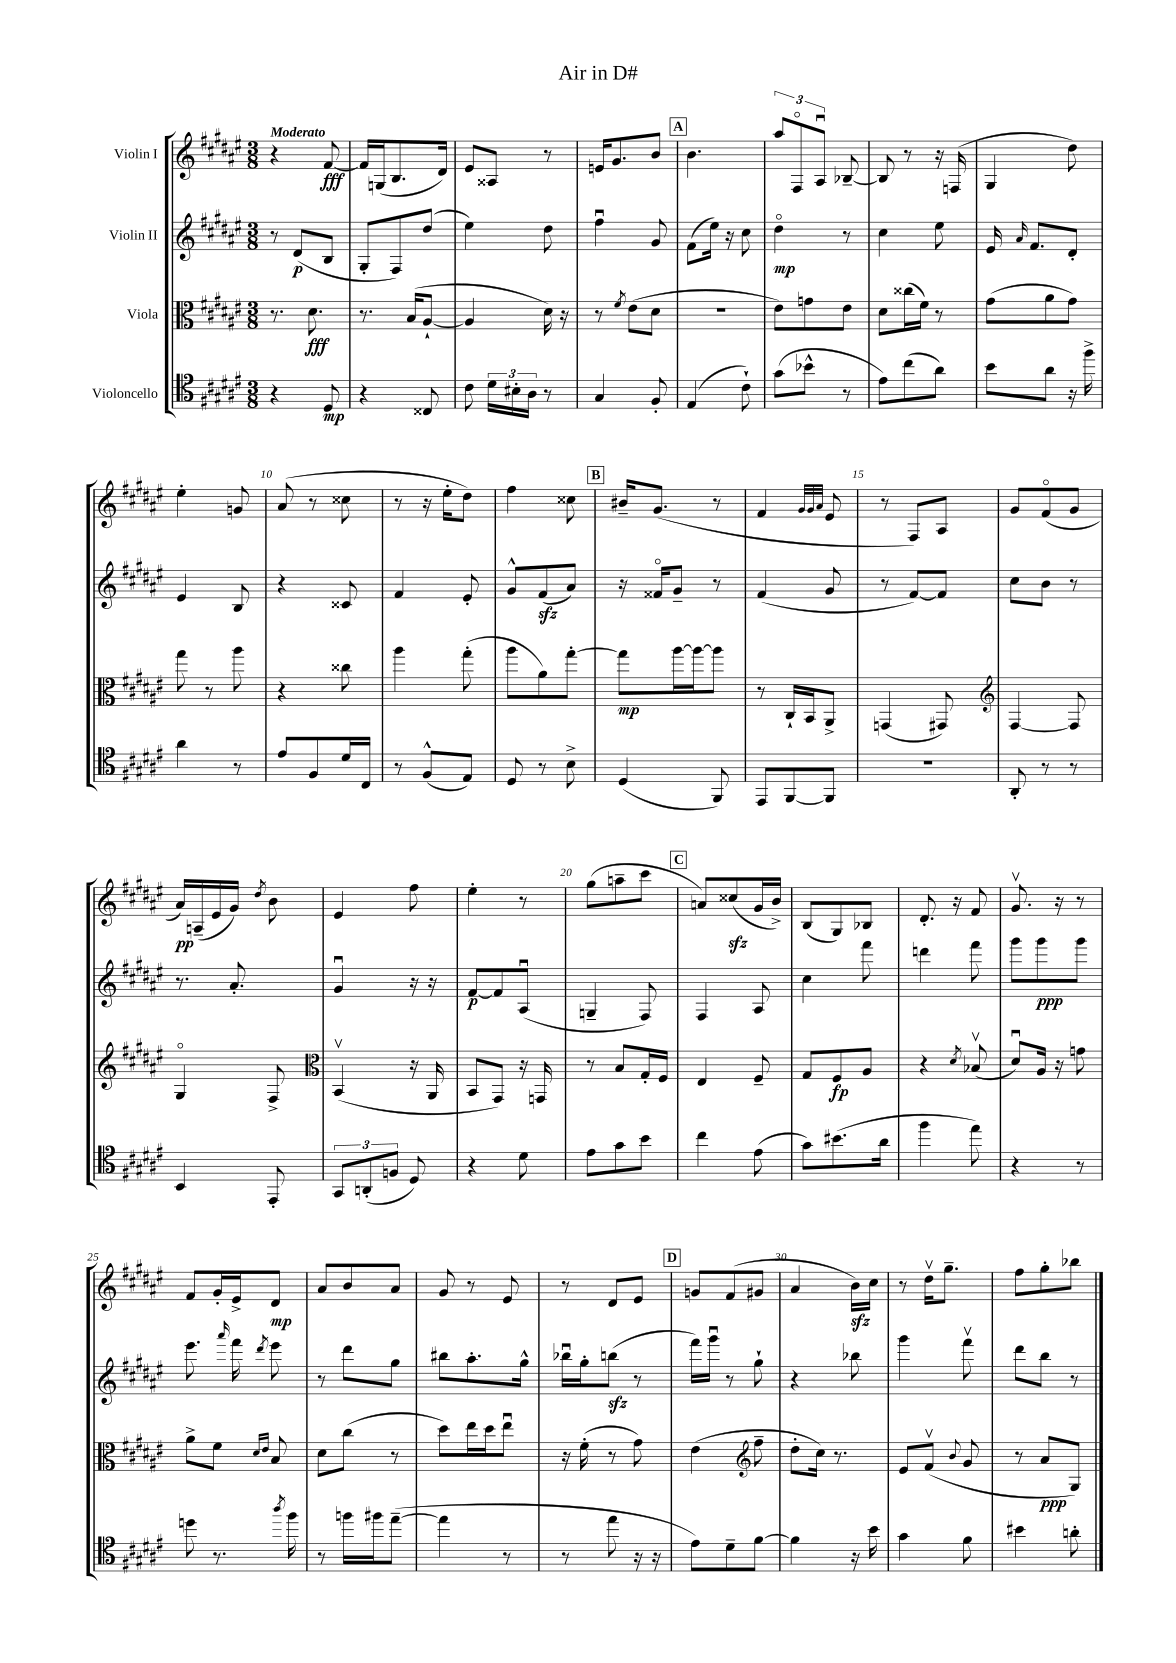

**kern	**dynam	**kern	**dynam	**kern	**dynam	**kern	**dynam
*part4	*part4	*part3	*part3	*part2	*part2	*part1	*part1
*staff4	*staff4	*staff3	*staff3	*staff2	*staff2	*staff1	*staff1
*I"Violoncello	*	*I"Viola	*	*I"Violin II	*	*I"Violin I	*
*clefC4	*	*clefC3	*	*clefG2	*	*clefG2	*
*k[f#c#g#d#a#e#]	*	*k[f#c#g#d#a#e#]	*	*k[f#c#g#d#a#e#]	*	*k[f#c#g#d#a#e#]	*
*M3/8	*	*M3/8	*	*M3/8	*	*M3/8	*
=1	=1	=1	=1	=1	=1	=1	=1
!	!	!	!	!	!	!LO:TX:a:B:t=Moderato	!
4r	.	8.r	.	8r	.	4r	.
.	.	.	.	(8d#/L	p	.	.
.	.	8.d#\	fff	.	.	.	.
8D#/	mp	.	.	8B/J	.	[8f#/	fff
=2	=2	=2	=2	=2	=2	=2	=2
4r	.	8.r	.	8G#'/L	.	16f#/LL]	.
.	.	.	.	.	.	(16Gn/J	.
.	.	.	.	8F#/)	.	8.B/	.
.	.	(16B/KL	.	.	.	.	.
8C##X/	.	[8A#`/J	.	(8dd#/J	.	.	.
.	.	.	.	.	.	16d#/Jk)	.
=3	=3	=3	=3	=3	=3	=3	=3
8c#\	.	4A#/]	.	4ee#\)	.	8e#/L	.
24d#\LL	.	.	.	.	.	8A##X/J	.
24B#X'\	.	.	.	.	.	.	.
24A#\JJ	.	.	.	.	.	.	.
8r	.	16d#\)	.	8dd#\	.	8r	.
.	.	16r	.	.	.	.	.
=4	=4	=4	=4	=4	=4	=4	=4
4G#/	.	8r	.	4ff#u\	.	16en/KL	.
.	.	.	.	.	.	8.g#/	.
.	.	8qf#/	.	.	.	.	.
.	.	(8e#\L	.	.	.	.	.
8F#'/	.	8d#\J	.	8g#/	.	8b/J	.
!!LO:REH:place=s1:t=A
=5	=5	=5	=5	=5	=5	=5	=5
(4E#/	.	4.r	.	(8f#\L	.	4.b\	.
.	.	.	.	16ee#\Jk)	.	.	.
.	.	.	.	16r	.	.	.
8c#`\)	.	.	.	8cc#\	.	.	.
=6	=6	=6	=6	=6	=6	=6	=6
(8g#\L	.	8e#\L)	.	4dd#\	mp	12aa#/L	.
.	.	.	.	.	.	12F#/	.
8b-X^^\J	.	8gn\	.	.	.	.	.
.	.	.	.	.	.	12A#u/J	.
8r	.	8e#\J	.	8r	.	[8B-X~/	.
=7	=7	=7	=7	=7	=7	=7	=7
8e#\L)	.	8d#\L	.	4cc#\	.	8B-/]	.
(8cc#\	.	(16cc##X\L	.	.	.	8r	.
.	.	16f#\JJ)	.	.	.	.	.
8a#\J)	.	8r	.	8ee#\	.	16r	.
.	.	.	.	.	.	(16Fn/	.
=8	=8	=8	=8	=8	=8	=8	=8
8b\L	.	(8g#\L	.	16e#/	.	4G#/	.
.	.	.	.	16qqa#/	.	.	.
.	.	.	.	8.f#/L	.	.	.
8a#\J	.	8a#\	.	.	.	.	.
16r	.	8g#\J)	.	8d#'/J	.	8dd#\)	.
16ff#^\	.	.	.	.	.	.	.
!!LO:LB:g=z
=9	=9	=9	=9	=9	=9	=9	=9
4a#\	.	8gg#\	.	4e#/	.	4ee#'\	.
.	.	8r	.	.	.	.	.
8r	.	8aa#\	.	8B/	.	8gn/	.
=10	=10	=10	=10	=10	=10	=10	=10
8e#/L	.	4r	.	4r	.	(8a#/	.
8F#/	.	.	.	.	.	8r	.
16d#/L	.	8cc##X\	.	8c##X/	.	8cc##X\	.
16C#/JJ	.	.	.	.	.	.	.
=11	=11	=11	=11	=11	=11	=11	=11
8r	.	4aa#\	.	4f#/	.	8r	.
(8F#^^/L	.	.	.	.	.	16r	.
.	.	.	.	.	.	16ee#'\KL	.
8E#/J)	.	(8gg#'\	.	8e#'/	.	8dd#\J)	.
=12	=12	=12	=12	=12	=12	=12	=12
8D#/	.	8aa#\L	.	8g#^^/L	.	4ff#\	.
8r	.	8a#\)	.	(8f#zz/	.	.	.
8B^\	.	[8gg#'\J	.	8a#/J)	.	8cc##X\	.
!!LO:REH:place=s1:t=B
=13	=13	=13	=13	=13	=13	=13	=13
(4D#/	.	8gg#\L]	mp	16r	.	16b#X~/KL	.
.	.	.	.	16f##X/KL	.	(8.g#/J	.
.	.	[16aa#\L	.	8g#~/J	.	.	.
.	.	16aa#\J_	.	.	.	.	.
8FF#/)	.	8aa#\J]	.	8r	.	8r	.
=14	=14	=14	=14	=14	=14	=14	=14
8EE#/L	.	8r	.	(4f#/	.	4f#/	.
[8FF#/	.	16C#`/LL	.	.	.	.	.
.	.	16BB/J	.	.	.	.	.
.	.	.	.	.	.	32qqg#/LLL	.
.	.	.	.	.	.	32qqg#/	.
.	.	.	.	.	.	32qqa#/JJJ	.
8FF#/J]	.	8AA#^/J	.	8g#/	.	8e#/	.
=15	=15	=15	=15	=15	=15	=15	=15
4.r	.	(4GGn/	.	8r	.	8r	.
.	.	.	.	[8f#/L)	.	8F#/L)	.
.	.	8GG#X/)	.	8f#/J]	.	8A#/J	.
=16	=16	=16	=16	=16	=16	=16	=16
*	*	*clefG2	*	*	*	*	*
8AA#'/	.	[4F#/	.	8cc#\L	.	8g#/L	.
8r	.	.	.	8b\J	.	(8f#/	.
8r	.	8F#/]	.	8r	.	8g#/J	.
!!LO:LB:g=z
=17	=17	=17	=17	=17	=17	=17	=17
4BB/	.	4G#/	.	8.r	.	16a#/LL)	pp
.	.	.	.	.	.	(16An~/	.
.	.	.	.	.	.	16e#/	.
.	.	.	.	8.a#'/	.	16g#/JJ)	.
.	.	.	.	.	.	8qdd#/	.
8EE#'/	.	8F#^/	.	.	.	8b\	.
=18	=18	=18	=18	=18	=18	=18	=18
*	*	*clefC3	*	*	*	*	*
12GG#/L	.	(4BBv/	.	4g#u/	.	4e#/	.
(12AAn'/	.	.	.	.	.	.	.
12Fn/J	.	.	.	.	.	.	.
8D#/)	.	16r	.	16r	.	8ff#\	.
.	.	16AA#/	.	16r	.	.	.
=19	=19	=19	=19	=19	=19	=19	=19
4r	.	8BB/L	.	[8f#/L	p	4ee#'\	.
.	.	8GG#/J)	.	8f#/]	.	.	.
8d#\	.	16r	.	(8A#u/J	.	8r	.
.	.	16GGn/	.	.	.	.	.
=20	=20	=20	=20	=20	=20	=20	=20
8e#\L	.	8r	.	4Gn~/	.	(8gg#\L	.
8g#\	.	8B/L	.	.	.	8aan~\	.
8b\J	.	16G#'/L	.	8F#/)	.	8ccc#\J	.
.	.	16F#/JJ	.	.	.	.	.
!!LO:REH:place=s1:t=C
=21	=21	=21	=21	=21	=21	=21	=21
4cc#\	.	4E#/	.	4F#/	.	8an/L)	.
.	.	.	.	.	.	(8cc##Xzz/	.
(8e#\	.	8F#~/	.	8A#/	.	16g#/L	.
.	.	.	.	.	.	16b^/JJ)	.
=22	=22	=22	=22	=22	=22	=22	=22
8g#\L)	.	8G#/L	.	4cc#\	.	(8B/L	.
(8.b#X\	.	8F#/	fp	.	.	8G#/)	.
.	.	8A#/J	.	8fff#\	.	8B-X/J	.
16a#\Jk	.	.	.	.	.	.	.
=23	=23	=23	=23	=23	=23	=23	=23
4ff#\	.	4r	.	4dddn\	.	8.d#'/	.
.	.	.	.	.	.	16r	.
.	.	8qd#/	.	.	.	.	.
8ee#\)	.	(8B-Xv/	.	8fff#\	.	8f#/	.
=24	=24	=24	=24	=24	=24	=24	=24
4r	.	8d#u/L)	.	8ggg#\L	.	8.g#v/	.
.	.	16A#/Jk	.	8ggg#\	ppp	.	.
.	.	16r	.	.	.	16r	.
8r	.	8gn\	.	8ggg#\J	.	8r	.
!!LO:LB:g=z
=25	=25	=25	=25	=25	=25	=25	=25
8ddn\	.	8a#^\L	.	8.eee#\	.	8f#/L	.
8.r	.	8f#\J	.	.	.	16g#'/L	.
.	.	.	.	16qqaaa#/	.	.	.
.	.	.	.	16fff#\	.	16e#^/J	.
.	.	16qqd#/LL	.	.	.	.	.
.	.	16qqe#/JJ	.	8qddd#/	.	.	.
.	.	8B/	.	8eee#\	.	8d#/J	mp
8qaa#/	.	.	.	.	.	.	.
16ff#\	.	.	.	.	.	.	.
=26	=26	=26	=26	=26	=26	=26	=26
8r	.	8d#\L	.	8r	.	8a#/L	.
16ffn\LL	.	(8cc#\J	.	8ddd#\L	.	8b/	.
16ff#X\J	.	.	.	.	.	.	.
([8ee#~\J	.	8r	.	8gg#\J	.	8a#/J	.
=27	=27	=27	=27	=27	=27	=27	=27
4ee#\]	.	8dd#\L)	.	8bb#X\L	.	8g#/	.
.	.	16ee#\L	.	8.aa#'\	.	8r	.
.	.	16dd#\J	.	.	.	.	.
8r	.	8ee#u\J	.	.	.	8e#/	.
.	.	.	.	16gg#^^\Jk	.	.	.
=28	=28	=28	=28	=28	=28	=28	=28
8r	.	16r	.	16bb-Xu\LL	.	8r	.
.	.	(16f#'\	.	16gg#'\J	.	.	.
8ee#\	.	8r	.	(8bbnzz\J	.	8d#/L	.
16r	.	8g#\)	.	8r	.	8e#/J	.
16r	.	.	.	.	.	.	.
!!LO:REH:place=s1:t=D
=29	=29	=29	=29	=29	=29	=29	=29
8e#\L)	.	(4e#\	.	16fff#\LL)	.	8gn/L	.
.	.	.	.	16ggg#u\JJ	.	.	.
8d#~\	.	.	.	8r	.	(8f#/	.
*	*	*clefG2	*	*	*	*	*
[8f#\J	.	8ff#~\	.	8gg#`\	.	8g#X/J	.
=30	=30	=30	=30	=30	=30	=30	=30
4f#\]	.	8dd#'\L	.	4r	.	4a#/	.
.	.	16cc#\Jk)	.	.	.	.	.
.	.	8.r	.	.	.	.	.
16r	.	.	.	8bb-X\	.	16bzz\LL)	.
16b\	.	.	.	.	.	16cc#\JJ	.
=31	=31	=31	=31	=31	=31	=31	=31
4g#\	.	8e#/L	.	4ggg#\	.	8r	.
.	.	(8f#v/J	.	.	.	16dd#v\KL	.
.	.	.	.	.	.	8.gg#~\J	.
.	.	8qqb/	.	.	.	.	.
8f#\	.	8g#/	.	8fff#v\	.	.	.
=32	=32	=32	=32	=32	=32	=32	=32
4b#X\	.	8r	.	8ddd#\L	.	8ff#\L	.
.	.	8a#/L	ppp	8bb\J	.	8gg#'\	.
8an'\	.	8G#/J)	.	8r	.	8bb-X\J	.
==	==	==	==	==	==	==	==
*-	*-	*-	*-	*-	*-	*-	*-
